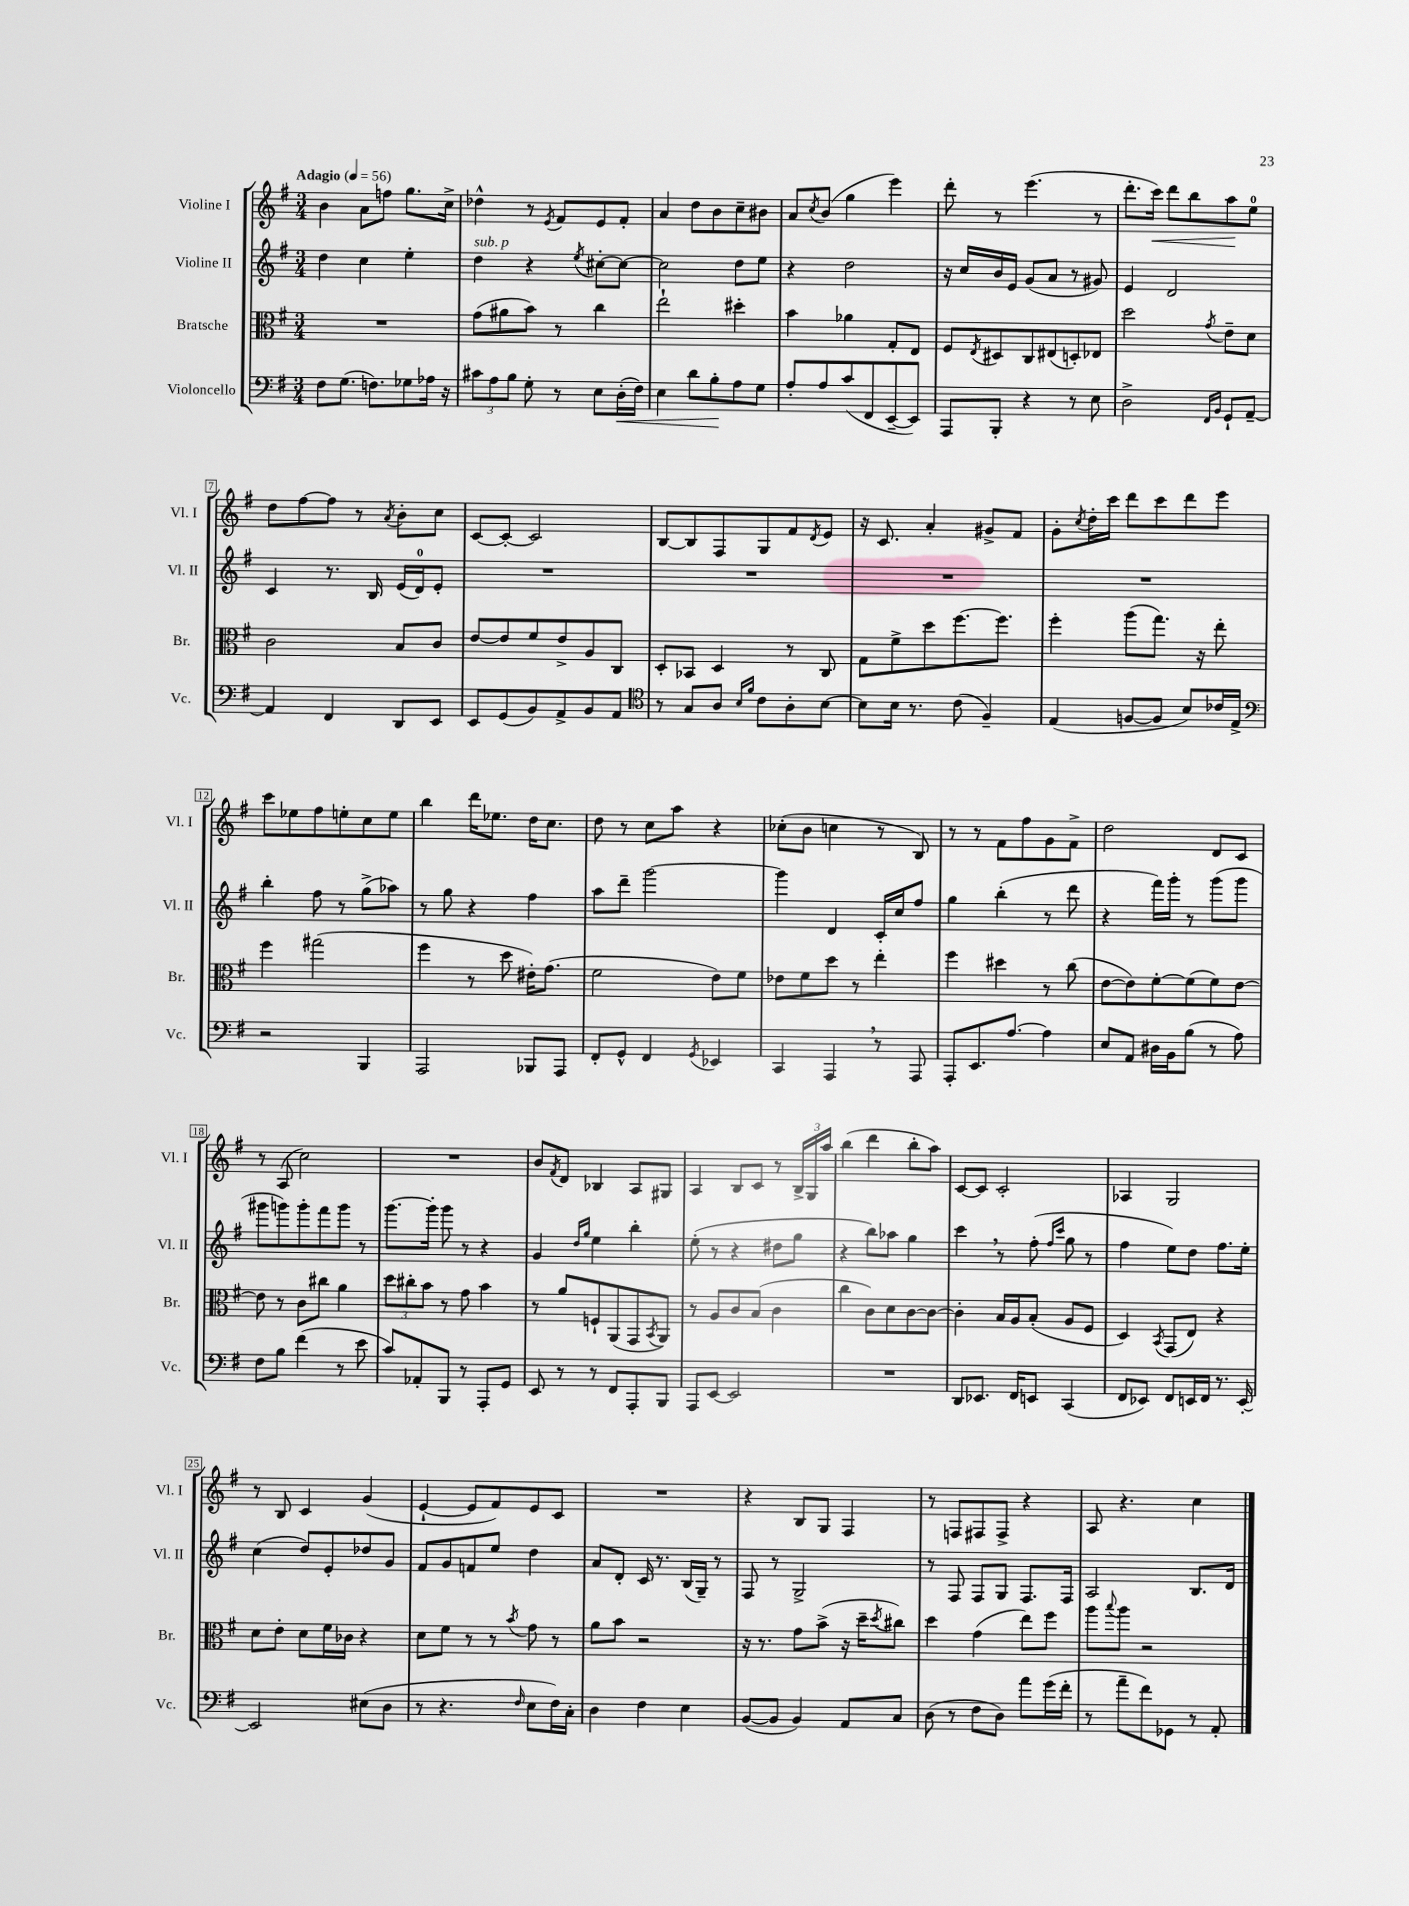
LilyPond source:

<<
\new StaffGroup <<
\new Staff = "s0" \with { instrumentName = "Violine I" shortInstrumentName = "Vl. I" } {
    \clef treble \key g \major \numericTimeSignature \time 3/4 \tempo "Adagio" 4 = 56
    b'4 a'8 f''8 g''8. c''16-> |
    des''4-^ r8 \acciaccatura { e'8 } fis'8 e'8 fis'8-. |
    a'4 d''8 b'8 c''8-- bis'8 |
    a'8 \acciaccatura { c''8 } b'8( g''4 e'''4) |
    d'''8-. r8 e'''4.( r8 |
    d'''8.-. c'''16\<) d'''8 b''8 a''8\! e''8-0 |
    d''8 fis''8~ fis''8 r8 \acciaccatura { a'8 } b'8-. c''8 |
    c'8~ c'8~-. c'2 |
    b8~ b8 fis8 g8 fis'8 \acciaccatura { d'8 } e'8 |
    r16 c'8. a'4-. gis'8-> fis'8 |
    g'8-. \acciaccatura { c''8 } d''16-. c'''16 d'''8 c'''8 d'''8 e'''8 |
    c'''8 ees''8 fis''8 e''8-. c''8 e''8 |
    b''4 d'''16 ees''8. d''16 c''8. |
    d''8 r8 c''8 a''8 r4 |
    ces''8-.( b'8 c''4 r8 b8) |
    r8 r8 fis'8 fis''8 g'8 fis'8-> |
    d''2 d'8 c'8 |
    r8 a8( c''2) |
    R2. |
    b'8 \acciaccatura { fis'8 } d'8 bes4 a8 gis8 |
    a4 b8 c'8 r8 \tuplet 3/2 { b16-> g16 a''16 } |
    b''4( d'''4 b''8-. a''8) |
    c'8~ c'8 c'2-. |
    aes4 g2 |
    r8 b8 c'4 g'4( |
    e'4~-! e'8 fis'8) e'8 c'8 |
    R2. |
    r4 b8 g8 fis4 |
    r8 f8 fis8 fis8-> r4 |
    a8 r4. c''4 \bar "|." |
}
\new Staff = "s1" \with { instrumentName = "Violine II" shortInstrumentName = "Vl. II" } {
    \clef treble \key g \major \numericTimeSignature \time 3/4
    d''4 c''4 e''4-. |
    d''4^\markup { \italic "sub. p" } r4 \acciaccatura { e''8 } cis''8~-. cis''8~ |
    cis''2 d''8 e''8 |
    r4 d''2 |
    r16 c''16 b'16 e'16 g'8( a'8 r8 gis'8) |
    e'4 d'2 |
    c'4 r8. b16 e'16( d'16-0) e'8-. |
    R2. |
    R2. |
    R2. |
    R2. |
    b''4-. fis''8 r8 g''8->( aes''8) |
    r8 g''8 r4 fis''4 |
    a''8 d'''8-- g'''2~ |
    g'''4 d'4 c'16-. c''16 fis''8 |
    g''4 b''4-.( r8 d'''8 |
    r4 fis'''16) g'''16-. r8 g'''8( g'''8 |
    gis'''8 g'''8) g'''8-. fis'''8 g'''8 r8 |
    g'''8.~ g'''16-. g'''8 r8 r4 |
    g'4 \grace { d''16 g''16 } e''4 b''4-. |
    e''8-.( r8 r4 dis''8 g''8 |
    r4 b''8) aes''8 g''4 |
    c'''4 \breathe r8 fis''8-.( \grace { fis''16 c'''16 } g''8 r8 |
    fis''4 e''8) d''8 fis''8. e''16-. |
    c''4( d''8) e'8-. des''8 g'8 |
    fis'8 g'8 f'8 e''8 d''4 |
    a'8 d'8-. c'16 r8. b16( g16--) r8 |
    fis8 r8 g2-> |
    r8 fis8 fis8 g8 fis8. fis16 |
    a2 b8. d'16 \bar "|." |
}
\new Staff = "s2" \with { instrumentName = "Bratsche" shortInstrumentName = "Br." } {
    \clef alto \key g \major \numericTimeSignature \time 3/4
    R2. |
    g'8( ais'8 b'8) r8 c''4 |
    e''2-! dis''4-. |
    b'4 aes'4 g8-. e8 |
    fis8 \acciaccatura { e8 } dis8 c8 eis8( d8-.) ees8 |
    d''2 \acciaccatura { g'8 } e'8-- d'8 |
    c'2 b8 c'8 |
    e'8~ e'8 fis'8 e'8-> a8 c8 |
    d8-. bes,8 d4 r8 c8 |
    g8 fis'8-> d''8 fis''8.~ fis''8. |
    fis''4-. a''8( g''8.) r16 e''8-. |
    fis''4 gis''2( |
    fis''4 r8 d''8 eis'16-.) g'8.( |
    fis'2 e'8) fis'8 |
    ees'8 fis'8 d''8 r8 e''4-. |
    fis''4 dis''4 r8 c''8( |
    e'8~ e'8) fis'8~-. fis'8( fis'8) e'8~ |
    e'8 r8 c'8 cis''8 a'4 |
    \tuplet 3/2 { d''8 cis''8-. b'8 } r8 g'8 b'4 |
    r8 a'8 f8-! a,8( g,8 \acciaccatura { b,8 } a,8) |
    r8 a8 c'8 b8( c'4 |
    c''4 c'8) d'8 c'8~ c'8~ |
    c'4-. b16 a16 b8-.( a8 fis8 |
    d4) \acciaccatura { b,8 } g,8( e8) r4 |
    d'8 e'8-. d'8 fis'16 ces'16 r4 |
    d'8 fis'8 r8 r8 \acciaccatura { b'8 } g'8 r8 |
    a'8 b'8 r2 |
    r16 r8. g'8 b'8->( r16 d''16-- \acciaccatura { d''8 } cis''8) |
    d''4 g'4( e''8) fis''8 |
    a''8 \appoggiatura { b''8 } a''8 r2 \bar "|." |
}
\new Staff = "s3" \with { instrumentName = "Violoncello" shortInstrumentName = "Vc." } {
    \clef bass \key g \major \numericTimeSignature \time 3/4
    fis8 g8.( f8.) ges8 aes16 r16 |
    \tuplet 3/2 { cis'8 a8 b8 } g8-. r8 e8 d16-.\<( fis16) |
    e4 d'8 b8-.\! a8 g8 |
    a8-. a8 c'8( fis,8 e,8~-- e,8) |
    a,,8 b,,8-. r4 r8 e8 |
    d2-> \grace { fis,16 b,16 } g,8-! a,8~-- |
    a,4 fis,4 d,8 e,8 |
    e,8 g,8( b,8) a,8-> b,8 a,8 |
    \clef tenor r8 g8 a8 \grace { b16 fis'16 } c'8 a8-. b8~ |
    b8 b16 r8. c'8( fis4--) |
    e4( f8~ f8 b8) ces'16 e16-> |
    \clef bass r2 b,,4 |
    a,,2 bes,,8 a,,8 |
    fis,8-. g,8-^ fis,4 \acciaccatura { g,8 } ees,4 |
    c,4 a,,4 \breathe r8 a,,8 |
    a,,8-. e,8. a8.~ a4 |
    e8 a,8 dis16 b,16 b8( r8 a8) |
    fis8 b8 fis'4( r8 e'8 |
    c'8) aes,8-. b,,8 r8 a,,8-. g,8 |
    e,8 r8 r8 fis,8 a,,8-. b,,8 |
    a,,8 e,8~ e,2 |
    R2. |
    d,8 ees,8. fis,16 e,8 c,4( |
    fis,8 ees,8) fis,8 e,16 fis,16 r8. e,16~-. |
    e,2 eis8( d8 |
    r8 r4. \grace { fis16 } e8 fis16) c16-. |
    d4 fis4 e4 |
    b,8~( b,8 b,4) a,8 c8 |
    d8( r8 fis8 d8) a'8 g'16( fis'16-. |
    r8 a'8-- fis'8) ges,8 r8 a,8-. \bar "|." |
}
>>
>>
\layout { \context { \Score \override BarNumber.stencil = #(make-stencil-boxer 0.1 0.3 ly:text-interface::print) } }
